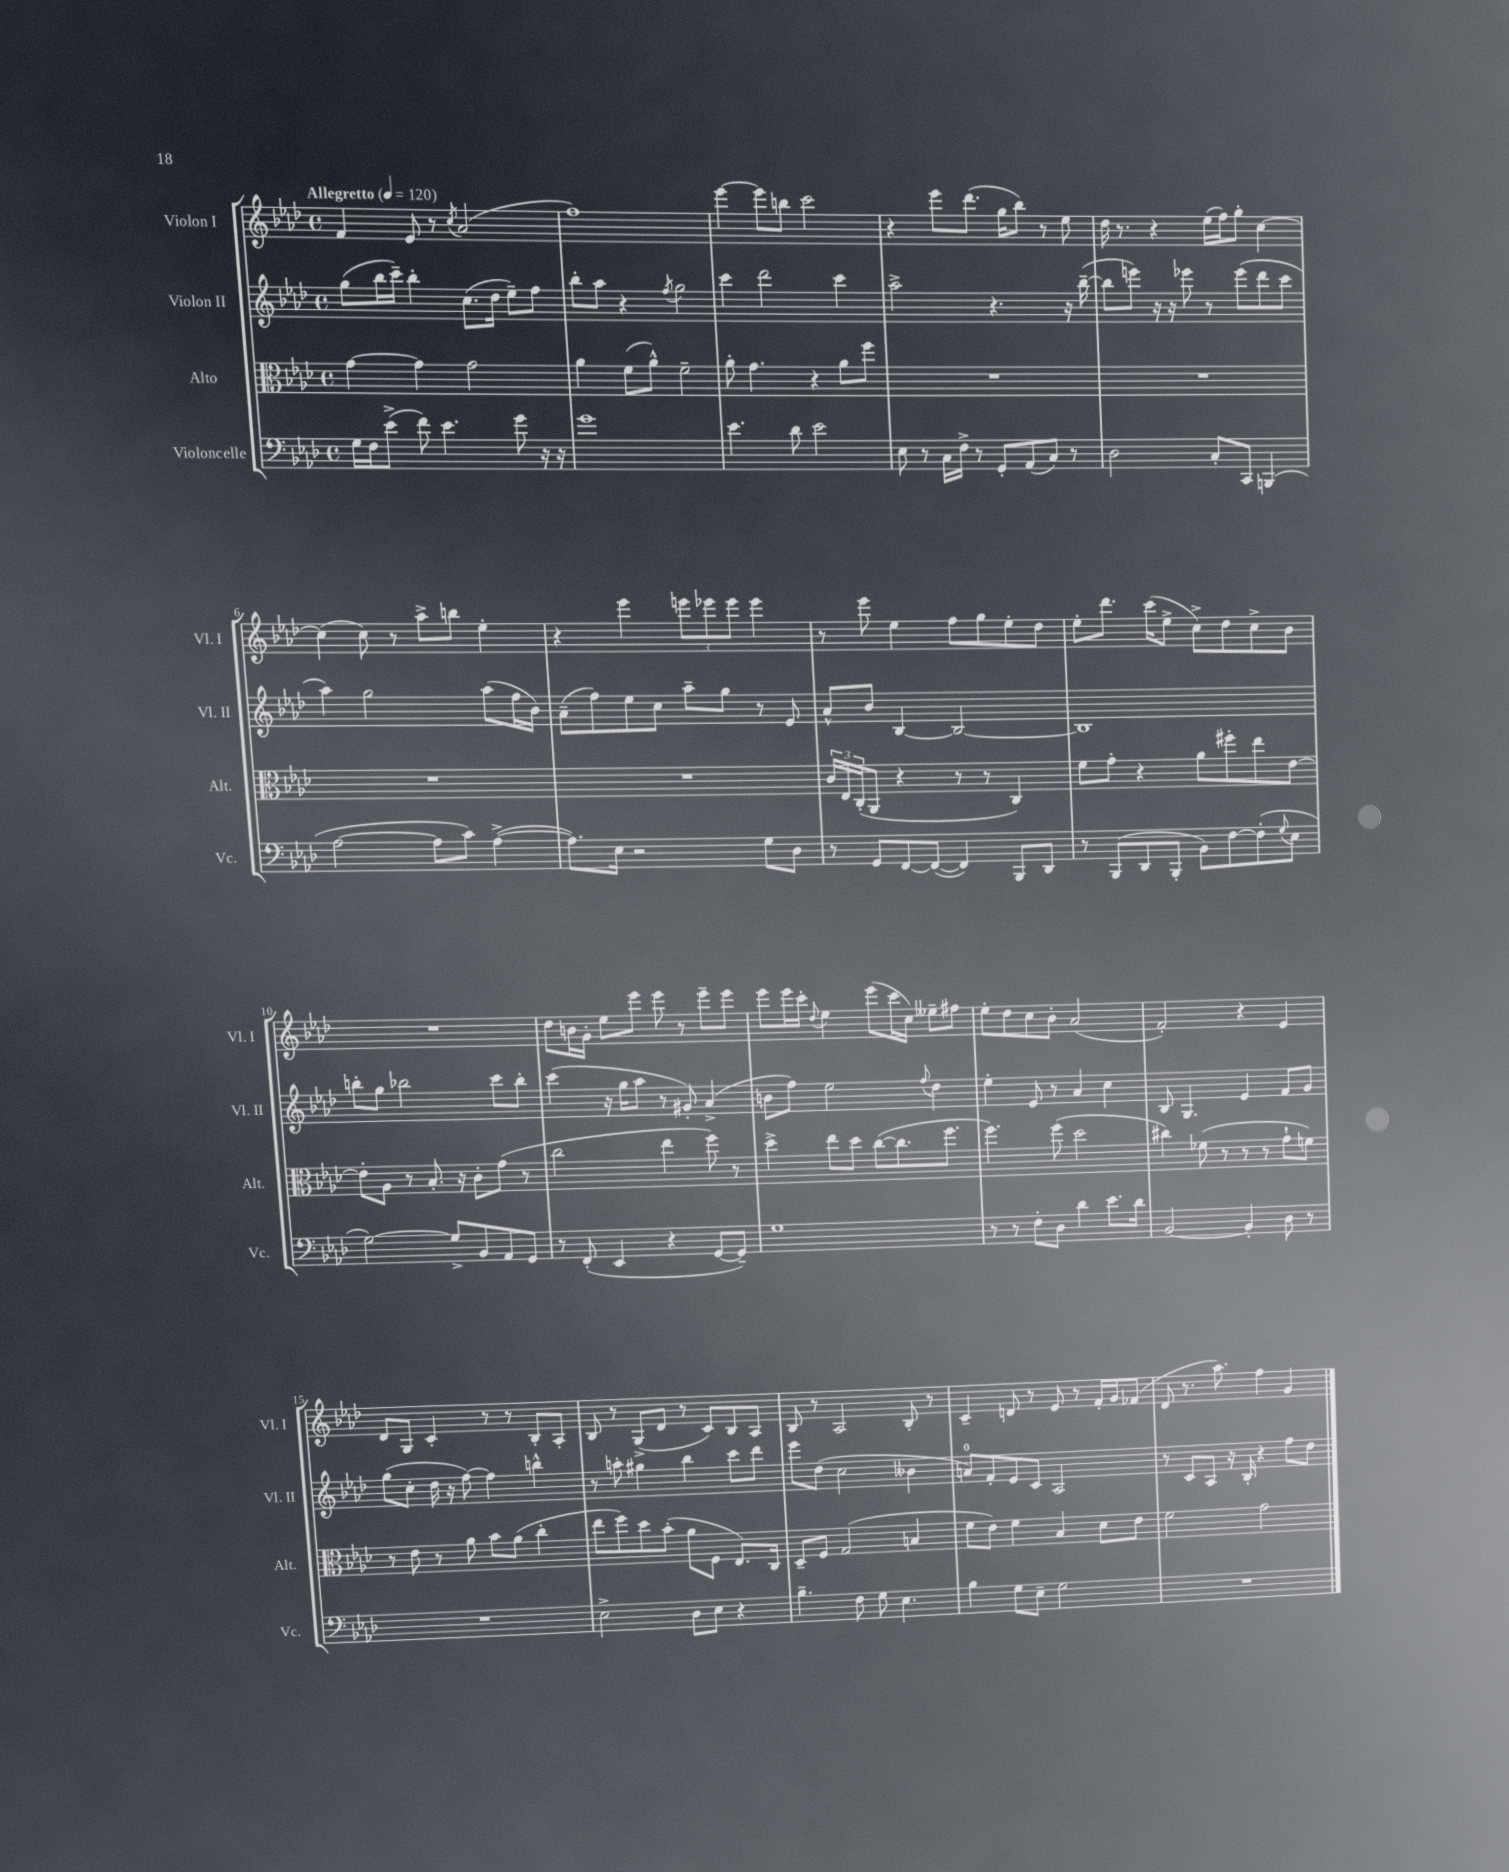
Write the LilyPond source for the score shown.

<<
\new StaffGroup <<
\new Staff = "s0" \with { instrumentName = "Violon I" shortInstrumentName = "Vl. I" } {
    \clef treble \key aes \major \defaultTimeSignature \time 4/4 \tempo "Allegretto" 4 = 120
    f'4 ees'8 r8 \acciaccatura { c''8 } aes'2( |
    f''1) |
    ees'''4~ ees'''8 b''8 c'''2 |
    r4 ees'''8 des'''8.( g''16 bes''8) r8 ees''8 |
    des''16 r8. r4 ees''16( f''16) g''8-. c''4~ |
    c''4( c''8) r8 aes''8-> b''8 ees''4-. |
    r4 ees'''4 \tuplet 3/2 { e'''8 ees'''8 ees'''8 } ees'''4 |
    r8 ees'''8 ees''4 f''8 g''8 ees''8-. des''8 |
    ees''8-. des'''8. c'''16( ees''8-> c''8->) des''8 c''8-> bes'8 |
    R1 |
    des''8 b'16 g'16-. ees''8 ees'''8 ees'''8 r8 ees'''8-- ees'''8 |
    ees'''8 ees'''16 c'''16-. \appoggiatura { des''8 } ees''4 ees'''8( c'''16 c''16) eeses''8-- fis''8 |
    ees''8-. des''8 c''8 bes'8-. aes'2( |
    f'2-.) r4 ees'4 |
    des'8 g8 c'4-. r8 r8 bes8-. aes8-. |
    bes8 r8 g8->( des'8 r8 c'8) bes8 aes8 |
    bes8 r8 aes2 bes8-. r8 |
    c'4-- d'8 r8 ees'8 r8 f'16-. g'16 fes'8( |
    des'8 r8. aes''8.) f''4 g'4 \bar "|." |
}
\new Staff = "s1" \with { instrumentName = "Violon II" shortInstrumentName = "Vl. II" } {
    \clef treble \key aes \major \defaultTimeSignature \time 4/4
    g''8( bes''16 c'''16--) bes''4-. c''8.( des''16 ees''8--) f''8 |
    bes''8-. aes''8 r4 \acciaccatura { f''8 } g''2 |
    c'''4 des'''2 c'''4 |
    aes''2-> r4. r16 bes''16~--( |
    bes''8 e'''8) r16 r16 ees'''8 r8 ees'''8( des'''8 c'''8 |
    aes''4) g''2 aes''8( f''16 bes'16) |
    aes'8--( f''8) ees''8 c''8 aes''8-- g''8 r8 ees'8 |
    aes'8-^ bes'8 bes4~ bes2~ |
    bes1 |
    b''8-. g''8 bes''2 c'''8 bes''8-. |
    c'''4( r16 g''16 aes''8 r8 gis'8-.) aes'4->( |
    b'8 f''8) ees''2 \appoggiatura { f''8 } des''4 |
    ees''4-. ees'8 r8 aes'4 c''4 |
    bes8 g4. ees'4 f'8 g'8 |
    g''8( c''8-. des''16 r16 f''8~) f''4 b''4-^ |
    r8 a''8-. gis''4 bes''4 c'''8 des'''8 |
    ees'''8 des''8( c''2 beses'4 |
    a'8-0) f'8-. ees'8 c'8 aes2 |
    r8 c'8 aes8 r16 bes16-. r4 f''8 des''8 \bar "|." |
}
\new Staff = "s2" \with { instrumentName = "Alto" shortInstrumentName = "Alt." } {
    \clef alto \key aes \major \defaultTimeSignature \time 4/4
    g'4~ g'4 g'2 |
    aes'4 f'8( aes'8-^) f'2-- |
    aes'8-. g'4. r4 aes'8 f''8 |
    R1 |
    R1 |
    R1 |
    R1 |
    \tuplet 3/2 { c'16 ees16 c16-.( } aes,8 r4 r8 r8 c4) |
    f'8 g'8-. r4 aes'8 fis''8-. ees''8 ees'8~ |
    ees'8-. aes8 r8 bes8.-. r16 c'8-. g'8( r8 |
    c''2 ees''4 f''8) r8 |
    des''4-> ees''8 des''8 c''8~( c''8. f''8. |
    f''4.) f''8( des''2 |
    cis''4) fes'8( r8 r8 r8 g'8-! f'8) |
    r8 ees'8 r8 aes'8 bes'8 aes'8( c''4-. |
    ees''8 f''8) des''8 bes'8-.( aes'8 f8 ees8.) c16 |
    des8-- f8 g2( b4 |
    f'8 ees'8) f'4 bes4 des'8 ees'8 |
    f'2 g'2 \bar "|." |
}
\new Staff = "s3" \with { instrumentName = "Violoncelle" shortInstrumentName = "Vc." } {
    \clef bass \key aes \major \defaultTimeSignature \time 4/4
    g16 f16 ees'8->( f'8) ees'4. g'8 r16 r16 |
    g'1 |
    ees'4. des'8 ees'2 |
    ees8 r8 c16 f16-> r8 g,8-. aes,8( c8) r8 |
    des2 c8-. c,8 b,,4( |
    aes2~ aes8 c'8) aes4~->( |
    aes8.) ees16 r2 g8 des8 |
    r8 g,8 f,8~ f,8~( f,4) bes,,8 des,8 |
    r8 bes,,8( des,8 bes,,8-. bes,8) f8~ f8-.( \appoggiatura { g8 } ees8 |
    g2~) g8-> bes,8 aes,8 g,8 |
    r8 f,8-.( ees,4 r4 g,8~ g,8--) |
    g1 |
    r8 r8 f8-. des8 des'4 ees'8. des'16 |
    bes,2~ bes,4-. des8 r8 |
    R1 |
    ees2-> des8 ees8 r4 |
    bes4.-- f8 g8 ees4. |
    bes4 g8 ees8-- g2 |
    R1 \bar "|." |
}
>>
>>
